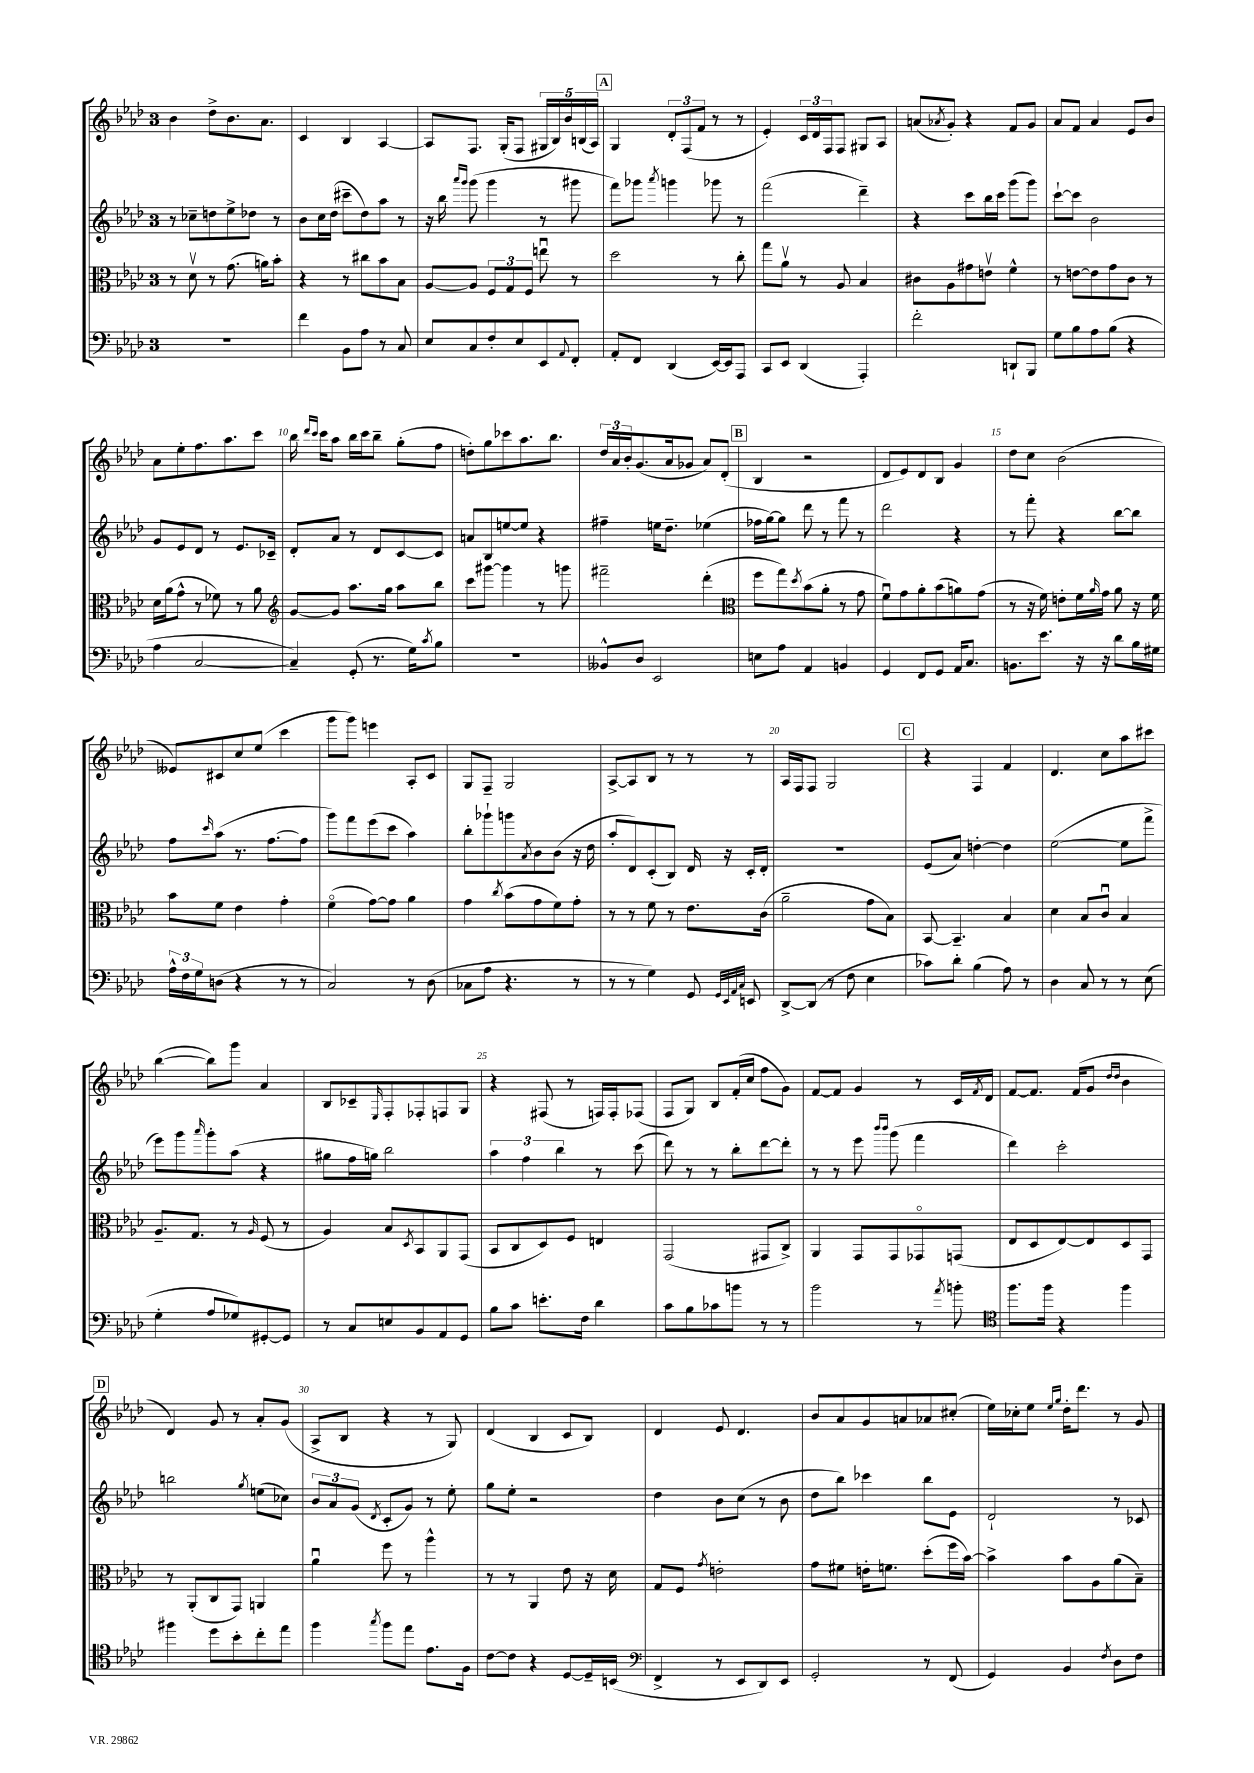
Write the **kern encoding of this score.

**kern	**kern	**kern	**kern
*staff4	*staff3	*staff2	*staff1
*clefF4	*clefC3	*clefG2	*clefG2
*k[b-e-a-d-]	*k[b-e-a-d-]	*k[b-e-a-d-]	*k[b-e-a-d-]
*M3/4	*M3/4	*M3/4	*M3/4
2.r	8r	8r	4b-\
.	8d-v\	8cc-~\L	.
.	8r	8dd\	8dd-^\L
.	(8.g\	8ee-^\	8.b-\
.	.	8dd-\J	.
.	16a\LK)	.	8.a-\J
.	8b-'\J	8r	.
=	=	=	=
4f\	4r	8b-\L	4c/
.	.	16cc\L	.
.	.	(16dd-\JJ	.
8BB-\L	8r	8ccc#~\L	4B-/
8A-\J	8cc#\L	8dd-\)	.
8r	8b-\	8aa-\J	[4A-/
8C/	8B-\J	8r	.
=	=	=	=
8E-/L	[8A-/L	16r	8A-/]L
.	.	16bb-\	.
.	.	16qqaaa-/LL	.
.	.	16qqggg/JJ	.
8C/	8A-/]J	(8ggg\	8.F/J
8F'/	12F/L	4ggg\	.
.	.	.	(16G'/LK
.	12G/	.	.
8E-/	.	.	8F/J
.	12F/J	.	.
8EE-/	8eeu\	8r	20G#/LL
.	.	.	20B-/)
.	.	.	20b-/
8qqAA-/	.	.	.
8FF'/J	8r	8ggg#\	.
.	.	.	(20B/
.	.	.	20A-/JJ)
=	=	=	=
8AA-'/L	2dd-\	8fff\L)	4G/
8FF/J	.	8ggg-\J	.
.	.	8qaaa-/	.
(4DD-/	.	4ggg\	12d-'/L
.	.	.	(12F/
.	.	.	12f/J
[16EE-/LL)	8r	8ggg-\	8r
16EE-/]J	.	.	.
8AAA-/J	8cc'\	8r	8r
=	=	=	=
8CC/L	8gg\L	(2fff\	4e-'/)
8EE-/J	8a-v\J	.	.
(4DD-/	8r	.	24c/LL
.	.	.	24d-/
.	.	.	24F/J
.	8A-/	.	8F/J
4AAA-'/)	4B-/	4ddd-~\)	8G#/L
.	.	.	8A-/J
=	=	=	=
2f'\	8c#\L	4r	(8a/L
.	.	.	8qa-/
.	8A-\	.	8g'/J)
.	8g#\	8ccc\L	4r
.	8ev\J	16bb-\L	.
.	.	16ccc\JJ	.
8DD`/L	4f^^\	(8ggg\L	8f/L
8BBB-/J	.	8ggg\J)	8g/J
=	=	=	=
8G\L	8r	[8ccc`\L	8a-/L
8B-\	[8e\L	8ccc\]J	8f/J
8A-\	8e\]	2b-\	4a-/
(8B-\J	8g\	.	.
4r	8c\J	.	8e-/L
.	8r	.	8b-/J
=	=	=	=
4A-\	16d-\LL	8g/L	8a-\L
.	(16a-\J	.	.
.	8g^^\J	8e-/	8ee-'\
[2C/	8r	8d-/J	8.ff\
.	8f-\)	8r	.
.	.	.	8.aa-\
.	8r	8.e-/L	.
.	8a-\	.	8ccc\J
.	.	16c-~/Jk	.
=	=	=	=
*	*clefG2	*	*
4C~/])	[8g/L	8d-'/L	16bb-\
.	.	.	16qqddd-/LL
.	.	.	16qqccc/JJ
.	.	.	16ccc\LK
.	8g/]J	8a-/J	8aa-\J
(8GG'/	8.aa-\L	8r	16bb-\LL
.	.	.	16ccc\J
8.r	.	8d-/L	8bb-~\J
.	16gg\Jk	.	.
.	8aa-\L	[8c/	(8gg'\L
16G\LK)	.	.	.
8qc/	.	.	.
8B-\J	8bb-\J	8c/]J	8ff\J
=	=	=	=
2.r	8ccc\L	8a/L	8dd'\L)
.	[8ggg#\J	8B-/	8gg\
.	4ggg#\]	[8ee/	8ccc-\
.	.	8ee/]J	8.aa-\
.	8r	4r	.
.	.	.	8.bb-\J
.	8ggg\	.	.
=	=	=	=
8BB--^^/L	2fff#~\	4ff#~\	24dd-/LL
.	.	.	24a-/
.	.	.	24b-'/J
8D-/J	.	.	(8.g/
2EE-/	.	16ee\LK	.
.	.	8.dd-~\J	16a-/k
.	.	.	8g-/J
.	(4ddd-'\	(4ee-\	8a-/L)
.	.	.	(8d-'/J
=	=	=	=
*	*clefC3	*	*
8E\L	8ff\L	16ff-\LL	4B-/
.	.	[16gg\J)	.
8A-\J	8gg\)	8gg\]J	.
.	8qdd-/	.	.
4AA-/	(8b-\	8ddd-\	2r
.	8a-'\J	8r	.
4BB/	8r	8fff\	.
.	8g\	8r	.
=	=	=	=
4GG/	8fu\L)	2ddd-\	8d-/L
.	8g\	.	8e-/)
8FF/L	8a-'\	.	8d-/
8GG/J	(8b-\	.	8B-/J
16AA-/LK	8a\)	4r	4g/
8.C/J	.	.	.
.	(8g\J	.	.
=	=	=	=
8.BB\L	8r	8r	8dd-\L
.	16r	8fff'\	8cc\J
8.e-\J	16f\)	.	.
.	8e'\L	4r	(2b-\
16r	16f\L	.	.
.	16qqa-/	.	.
16r	16g\JJ	.	.
8d-\L	8a-\	[8bb-\L	.
16B-\L	16r	8bb-\]J	.
16G#\JJ	16f\	.	.
=	=	=	=
24A-^^\LL	8b-\L	8ff\L	8e--/L)
24F\	.	.	.
24G\J	.	.	.
.	.	16qqccc/	.
(8D\J	8f\J	(8aa-\J	8c#/
4r	4e-\	8.r	8cc/
.	.	.	(8ee-/J
.	.	[8.ff\L	.
8r	4g'\	.	4ccc\
8r	.	8ff\]J	.
=	=	=	=
2C/)	(4fo\	8ggg\L)	8ggg\L
.	.	8fff\	8ggg\J)
.	[8g\L)	(8eee-\	4eee\
.	8g\]J	8ccc\J	.
8r	4a-\	4aa-\)	8A-'/L
(8D-\	.	.	8c/J
=	=	=	=
8C-\L	4g\	8bb-'\L	8G/L
8A-\J	.	8ggg-`\	8F~/J
.	8qcc/	.	.
4.r	(8b-\L	8ggg\	2G/
.	.	8qa-/	.
.	8g\	8b-\	.
.	8f\)	(8b-\J	.
8r	8g'\J	16r	.
.	.	16dd-\	.
=	=	=	=
8r	8r	8aa-'/L	[8A-^/L
8r	8r	8d-/)	8A-/]
4G\)	8f\	(8c'/	8B-/J
.	8r	8B-/J)	8r
8GG/	8.e-\L	16d-/	8r
.	.	16r	.
32qqGG/LLL	.	.	.
32qqEE-/	.	.	.
32qqAA-/	.	.	.
32qqC/JJJ	.	.	.
8EE/	.	16c'/LL	8r
.	(16c\Jk	16d-'/JJ	.
=	=	=	=
[8DD-^/L	2a-~\	2.r	16A-/LL
.	.	.	16F/J
(8DD-/]J	.	.	8F/J
8r	.	.	2G/
8F\	.	.	.
4E-\	8g\L	.	.
.	8B-\J)	.	.
=	=	=	=
8c-\L)	[8BB-/	(8e-/L	4r
8d-'\J	4.BB-~/]	8a-/J)	.
(4B-\	.	[4dd'\	4F/
8A-\)	4B-/	4dd\]	4f/
8r	.	.	.
=	=	=	=
4D-\	4d-\	([2ee-\	4.d-/
8C/	8B-/L	.	.
8r	8cu/J	.	8cc\L
8r	4B-/	8ee-\]L	8aa-\
(8E-\	.	8fff^\J	8ccc#\J
=	=	=	=
4G'\	8.A-~/L	8eee-\L)	([4bb-\
.	.	8ggg\	.
.	8.G/J	.	.
.	.	16qqaaa-/	.
8A-/L	.	8ggg'\	8bb-\]L)
8G-/)	8r	(8aa-\J	8ggg\J
.	16qqA-/	.	.
[8GG#'/	(8F/	4r	4a-/
8GG#/]J	8r	.	.
=	=	=	=
8r	4A-/)	8gg#\L	8B-/L
8C/L	.	16ff\L	8c-~/
.	.	16gg\JJ)	.
.	.	.	16qqE-/
8E/	8B-/L	2bb-\	8F'/
.	8qD-/	.	.
8BB-/	8BB-/	.	8F-'/
8AA-/	8AA-/	.	8F/
8GG/J	(8GG/J	.	8G/J
=	=	=	=
8B-\L	8BB-/L	6aa-\	4r
8c\J	8C/	.	.
.	.	6ff\	.
8.e'\L	8D-/)	.	(8F#/
.	.	6bb-\	.
.	8F/J	.	8r
16F\Jk	.	.	.
4d-\	4E/	8r	16F/LL)
.	.	.	16F'/J
.	.	(8ccc\	(8F-/J
=	=	=	=
8c\L	(2GG/	8ddd-\)	8F/L
8B-\	.	8r	8G/J)
8c-\	.	8r	8B-/L
8b\J	.	8bb-'\L	(16f'/L
.	.	.	16cc/JJ
8r	8GG#/L	[8ddd-\	8ff\L
8r	8C^/J)	8ddd-'\]J	8g\J)
=	=	=	=
2b-\	4AA-/	8r	[8f/L
.	.	8r	8f/]J
.	8GG/L	8eee-\	4g/
.	.	16qqbbb-/LL	.
.	.	16qqbbb-/JJ	.
.	8GG/	(8ggg\	.
8r	8GG-o/	4fff\	8r
8qa-/	.	.	.
8b'\	(8GG/J	.	16c/LL
.	.	.	8qf/
.	.	.	16d-/JJ
=	=	=	=
*clefC4	*	*	*
8.ff\L	8E-/L	4ddd-\)	[8f/L
.	8D-/	.	8.f/]J
16ff\Jk	.	.	.
4r	[8E-/)	2ccc'\	.
.	.	.	(16f/LK
.	8E-/]	.	8g/J
.	.	.	16qqdd-/LL
.	.	.	16qqdd-/JJ
4ff\	8D-/	.	4b-\
.	8GG/J	.	.
=	=	=	=
4ff#\	8r	2bb\	4d-/)
.	(8AA-'/L	.	.
8dd-\L	8C/	.	8g/
8b-'\	8GG/J)	.	8r
.	.	8qgg/	.
8cc'\	4AA/	(8ee\L	8a-'/L
8ee-\J	.	8cc-\J)	(8g/J
=	=	=	=
4ff\	4a-u\	12b-/L	8A-^/L
.	.	12a-/	.
.	.	.	8B-/J
.	.	(12g/J	.
8qgg/	.	8qd-/	.
8ff\L	8ff\	8c'/L	4r
8ee-\J	8r	8g/J)	.
8.e-\L	4aa-^^\	8r	8r
.	.	8ee-'\	8G/)
16F\Jk	.	.	.
=	=	=	=
[8c\L	8r	8gg\L	(4d-/
8c\]J	8r	8ee-'\J	.
4r	4AA-/	2r	4B-/
[8D-/L	8e-\	.	8c/L
16D-~/]L	16r	.	8B-/J)
(16BB/JJ	16d-\	.	.
=	=	=	=
*clefF4	*	*	*
4FF^/	8G/L	4dd-\	4d-/
.	8F/J	.	.
.	8qg/	.	.
8r	2e'\	8b-\L	8e-/
8EE-/L	.	(8cc\J	4.d-/
8DD-/)	.	8r	.
8EE-/J	.	8b-\	.
=	=	=	=
2GG'/	8g\L	8dd-\L	8b-/L
.	8f#\J	8bb-\J)	8a-/
.	16e'\LK	4ccc-\	8g/
.	8.f\J	.	.
.	.	.	8a/
8r	(8dd-'\L	8bb-\L	8a-/
(8FF/	16ff\L	8e-\J	(8cc#'/J
.	[16b-\JJ)	.	.
=	=	=	=
4GG/)	4b-^\]	2d-`/	16ee-\LL)
.	.	.	16cc-'\J
.	.	.	8ee-\J
.	.	.	16qqee-/LL
.	.	.	16qqgg/JJ
4BB-/	8b-\L	.	16dd-'\LK
.	.	.	8.ddd-\J
.	8A-\	.	.
8qF/	.	.	.
8D-\L	(8a-\	8r	8r
8F\J	8B-~\J)	8c-/	8g/
==	==	==	==
*-	*-	*-	*-
